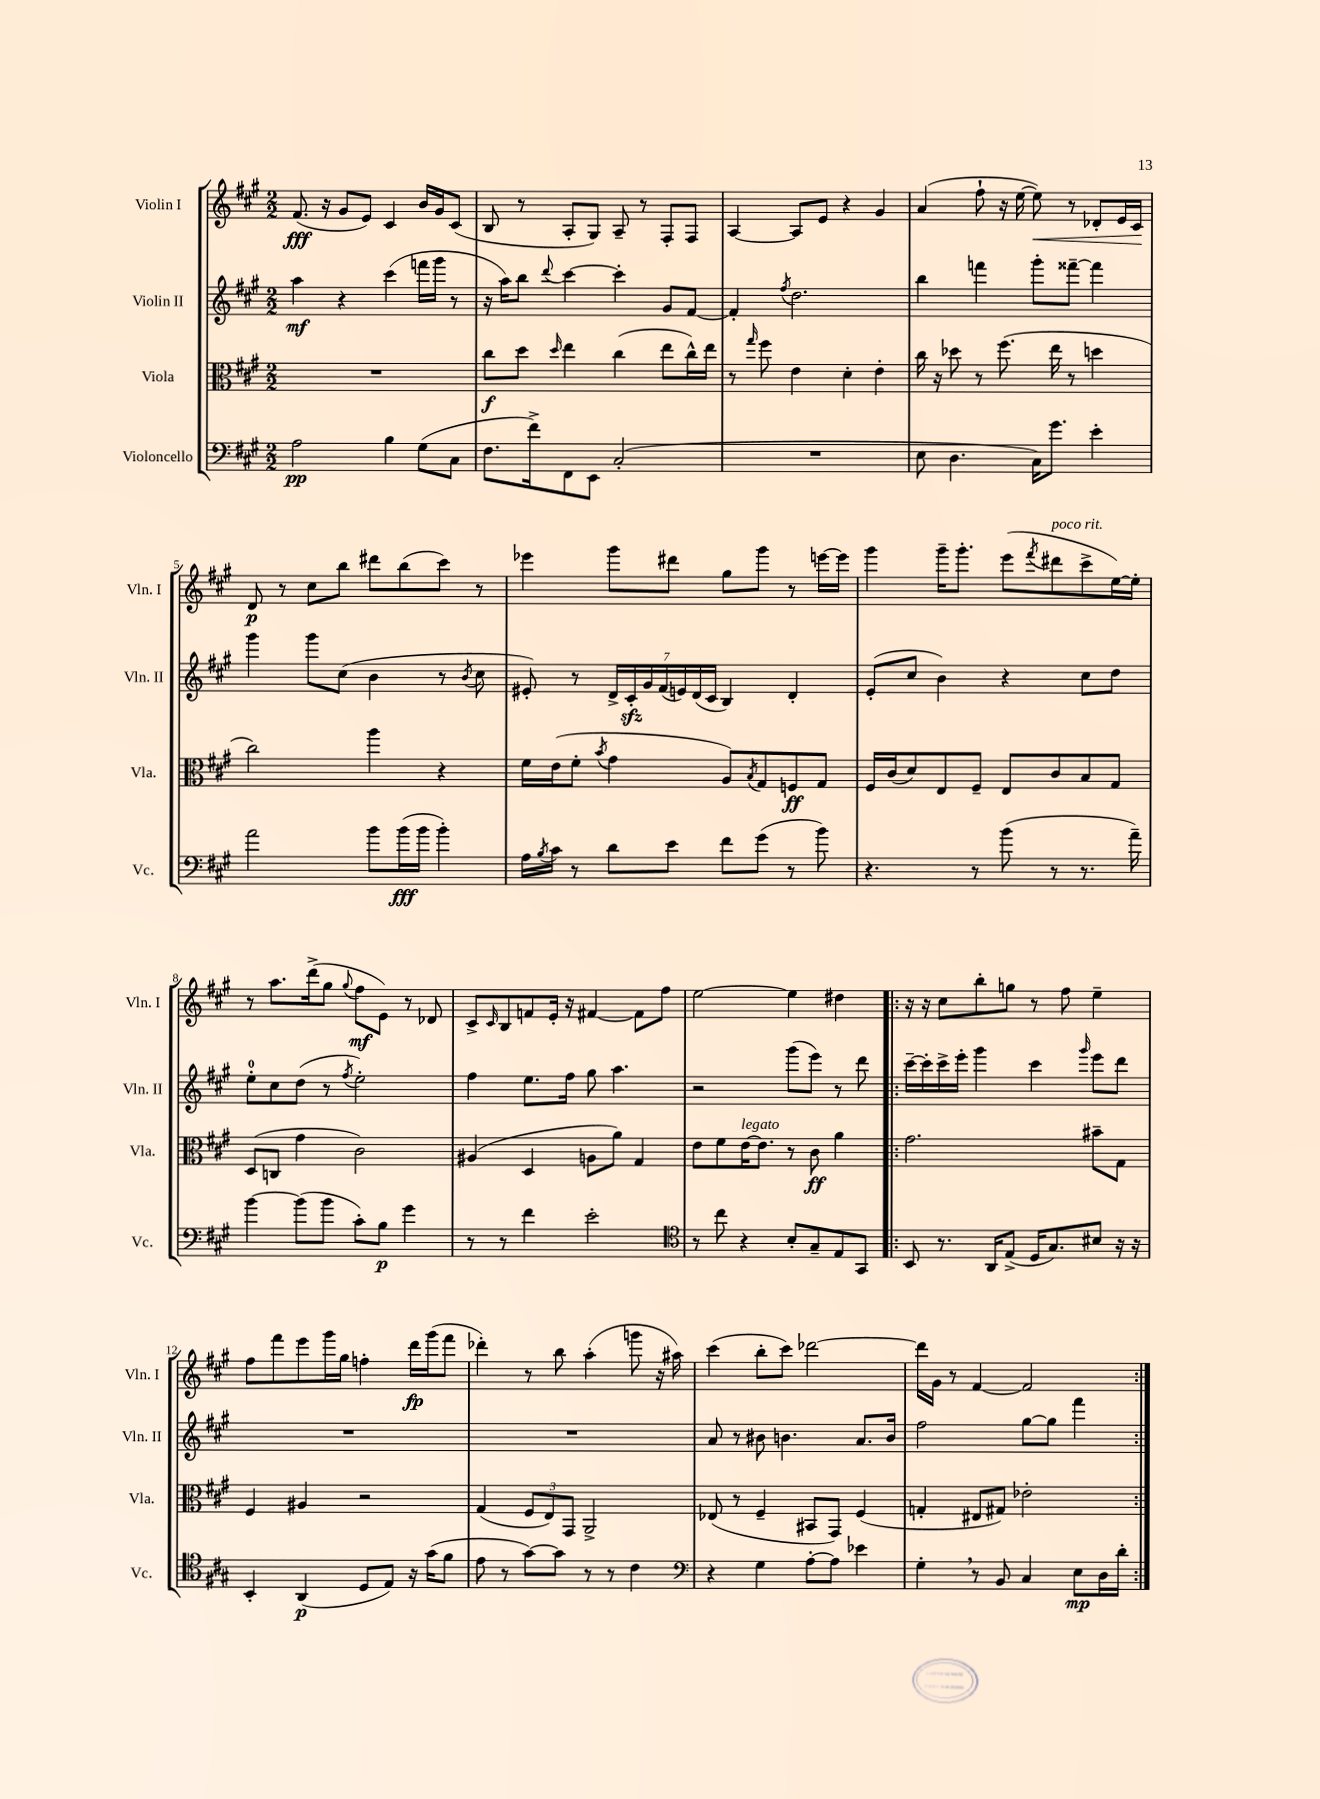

**kern	**kern	**kern	**kern
*staff4	*staff3	*staff2	*staff1
*clefF4	*clefC3	*clefG2	*clefG2
*k[f#c#g#]	*k[f#c#g#]	*k[f#c#g#]	*k[f#c#g#]
*M2/2	*M2/2	*M2/2	*M2/2
2A	1r	4aa	(8.f#
.	.	.	16r
.	.	4r	8g#
.	.	.	8e)
4B	.	(4ccc#	4c#
(8G#	.	16fff	16b
.	.	16ggg#	16g#
8C#	.	8r	(8c#
=	=	=	=
8.F#	8cc#	16r	8B
.	.	16aa)	.
.	8dd	8bb	8r
16f#^)	.	.	.
.	16qqdd	8qqddd	.
8FF#	4ee	[4ccc#	8A'
8EE	.	.	8G#)
(2C#'	(4cc#	4ccc#']	8A~
.	.	.	8r
.	8ee	8g#	8F#'
.	16cc#^^)	[8f#	8F#
.	16ee	.	.
=	=	=	=
1r	8r	4f#']	[4A
.	16qqgg#	.	.
.	8ff#	.	.
.	.	8qff#	.
.	4e	2.dd	8A]
.	.	.	8e
.	4d'	.	4r
.	4e'	.	4g#
=	=	=	=
8E	16cc#	4bb	(4a
.	16r	.	.
4.D	8dd-	.	.
.	8r	4fff	8ff#`
.	(8.ff#	.	16r
.	.	.	[16ee
16C#)	.	8ggg#'	8ee])
8.g#	16ee	.	.
.	8r	[8fff##~	8r
4e'	4dd	4fff##]	8d-'
.	.	.	16e
.	.	.	16c#
=	=	=	=
2a	2cc#)	4ggg#	8d
.	.	.	8r
.	.	8ggg#	8cc#
.	.	(8cc#	8bb
8b	4aa	4b	8ddd#
(16b	.	.	(8bb
16b	.	.	.
4b')	4r	8r	8ccc#)
.	.	8qb	.
.	.	8cc#	8r
=	=	=	=
16A	16f#	8e#')	4eee-
8qB	.	.	.
16c#	(16e	.	.
8r	8f#'	8r	.
.	8qb	.	.
8d	4g#	28d^	8ggg#
.	.	28c#'	.
.	.	28g#	.
.	.	(28f#	.
8e	.	.	8ddd#
.	.	28e)	.
.	.	(28d	.
.	.	28c#	.
8f#	8A)	4B)	8gg#
.	8qB	.	.
(8g#	8G#	.	8ggg#
8r	8F	4d'	8r
8b)	8G#	.	[16eee
.	.	.	16eee]
=	=	=	=
4.r	16F#	(8e'	4ggg#
.	(16c#	.	.
.	8d)	8cc#	.
.	8E	4b)	16ggg#~
.	.	.	8.ggg#'
8r	8F#~	.	.
(8b	8E	4r	(8eee
.	.	.	8qfff#
8r	8c#	.	8ddd#
8.r	8B	8cc#	8ccc#^
.	8G#	8dd	[16ee)
16a~)	.	.	16ee']
=	=	=	=
[4b	(8D	8ee'	8r
.	8C	8cc#	8.aa
(8b]	4g#	(8dd	.
.	.	.	(16ddd^
8b	.	8r	8gg#
.	.	8qff#	8qqgg#
8c#')	2c#)	2ee')	8ff#
8B	.	.	8e)
4g#	.	.	8r
.	.	.	8d-
=	=	=	=
8r	(4A#	4ff#	8c#^
.	.	.	16qqc#
8r	.	.	8B
4f#	4D	8.ee	8f
.	.	.	16e'
.	.	16ff#	16r
2e'	8A	8gg#	[4f#
.	8a)	4.aa	.
.	4G#	.	8f#]
.	.	.	8ff#
=	=	=	=
*clefC4	*	*	*
8r	8e	2r	[2ee
8cc#	8f#	.	.
4r	[16e	.	.
.	8.e]	.	.
8B'	8r	(8ggg#	4ee]
8G#~	8c#	8eee)	.
8E	4a	8r	4dd#
8GG#	.	8ddd	.
=!|:	=!|:	=!|:	=!|:
8BB	2.g#	[16ccc#~	16r
.	.	16ccc#']	16r
8.r	.	16ccc#^	8cc#
.	.	16eee'	.
.	.	4ggg#	8bb'
16AA	.	.	.
(8E^	.	.	8gg
16D	.	4ccc#	8r
8.G#)	.	.	.
.	.	.	8ff#
.	.	16qqggg#	.
8B#	8b#~	8eee	4ee~
16r	8G#	8ddd	.
16r	.	.	.
=	=	=	=
4BB'	4F#	1r	8ff#
.	.	.	8fff#
(4AA	4A#	.	8eee
.	.	.	16ggg#
.	.	.	16gg#
8D	2r	.	4ff'
8E)	.	.	.
16r	.	.	16ddd
(16g#	.	.	(16ggg#
8f#	.	.	8fff#
=	=	=	=
8e	(4G#	1r	4ddd-')
8r	.	.	.
[8g#)	12F#	.	8r
.	12E)	.	.
8g#]	.	.	8bb
.	12GG#	.	.
8r	2AA^	.	(4aa'
8r	.	.	.
4c#	.	.	8ggg
.	.	.	16r
.	.	.	16aa#)
=	=	=	=
*clefF4	*	*	*
4r	(8E-	8a	(4ccc#
.	8r	8r	.
4G#	4F#~	8b#	8bb'
.	.	4.b	8ccc#)
[8A'	8BB#	.	[2ddd-
8A]	8GG#)	.	.
4e-	(4F#	8.a	.
.	.	16b	.
=	=	=	=
4G#'	4G'	2ff#	16ddd-]
.	.	.	16g#
.	.	.	8r
8r	8E#	.	[4f#
8BB	8G#)	.	.
4C#	2e-'	[8gg#	2f#]
.	.	8gg#]	.
8E	.	4fff#	.
16D	.	.	.
16d'	.	.	.
==:|!	==:|!	==:|!	==:|!
*-	*-	*-	*-
